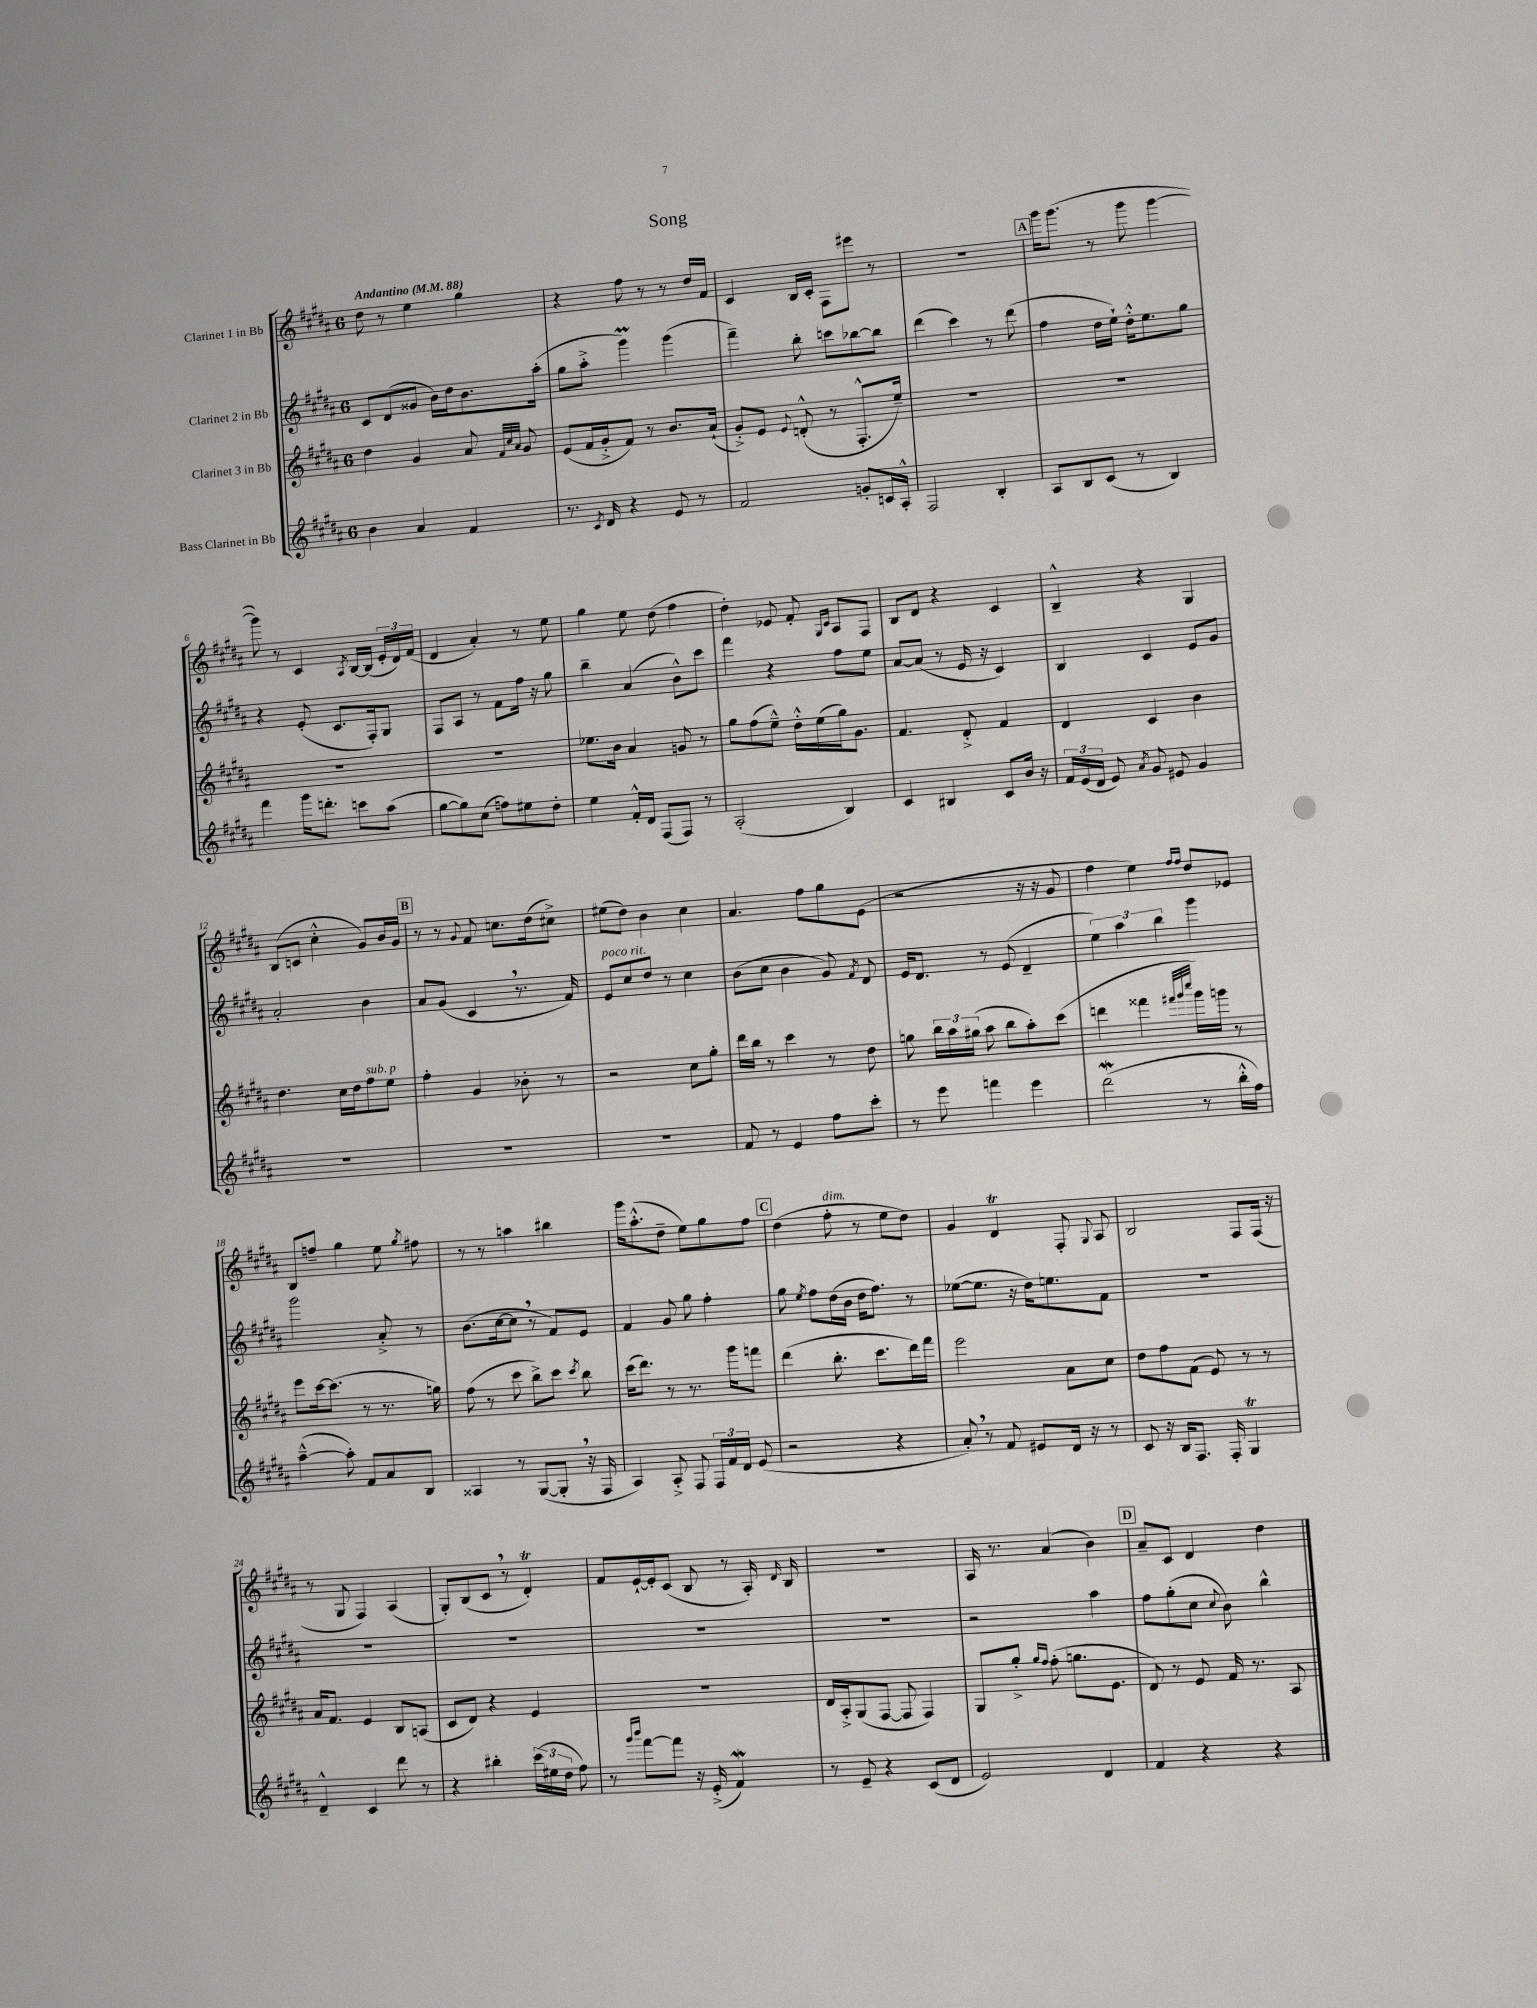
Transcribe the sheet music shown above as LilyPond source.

\header { title = "Song" }
<<
\new StaffGroup <<
\new Staff = "s0" \with { instrumentName = "Clarinet 1 in Bb" } {
    \clef treble \key b \major \once \override Staff.TimeSignature.style = #'single-digit \time 6/8 \tempo "Andantino" 4 = 88
    \autoBeamOff dis''8 r8 e''4 gis''4 |
    r4 fis''8 r8 r8 dis''16[ fis'16] |
    cis'4 b16[ cis'16]-. fis8[ eis'''8] r8 |
    R2. |
    \mark \markup { \box "A" } gis'''16[ gis'''8.]( r8 gis'''8 gis'''4~ |
    gis'''8) r8 cis'4 \acciaccatura { ais8 } b16[~ b16]( \tuplet 3/2 { e'16[-. dis'16) fis'16]( } |
    dis'4 ais'4-.) r8 e''8 |
    gis''4 e''8 dis''8( fis''4 |
    dis''4-.) ees'8 fis'8-. \grace { gis16[ cis'16] } ais8[ fis8] |
    b8[ dis'8] r4 cis'4 |
    b4---^ r4 gis4 |
    b8[( c'8] cis''4-.-^ gis'8[) b'16 gis'16] |
    \mark \markup { \box "B" } r8 r8 \appoggiatura { gis'8 } fis'8 c''8.[ dis''16( cis''8]->) |
    eis''8[( dis''8]) b'4 cis''4 |
    ais'4. fis''8[ gis''8 e'8]( |
    r2 r16 r16 gis'8 |
    fis''4 e''4) \grace { fis''16[ fis''16] } dis''8[ ees'8] |
    b8[ f''8]-- gis''4 e''8 \acciaccatura { gis''8 } fis''8 |
    r8 r8 a''4 bis''4 |
    gis'''16[ ais''8.-.-^( dis''8]-- e''8[) gis''8 fis''8] |
    \mark \markup { \box "C" } dis''4( fis''8-.^\markup { \italic "dim." } r8 e''8[ dis''8]) |
    gis'4 dis'4\trill fis8-. \appoggiatura { gis8 } ais8 |
    b2 fis8[ fis16]( r16 |
    r8 gis8 fis4) ais4( |
    gis8[-.) b8( cis'8] \breathe r8 dis'4-.\trill) |
    fis'8[ e'16~-! e'16-. cis'8]( b8 r8 ais16-.) \grace { dis'16 } b16 |
    R2. |
    ais16 r8. ais'4( b'4) |
    \mark \markup { \box "D" } ais'8[-- cis'8] dis'4 dis''4 \bar "|." |
}
\new Staff = "s1" \with { instrumentName = "Clarinet 2 in Bb" } {
    \clef treble \key b \major \once \override Staff.TimeSignature.style = #'single-digit \time 6/8
    \autoBeamOff cis'8[ dis'8( gisis'8] b'16[) dis''16 b'8. ais''16]-.( |
    gis''8[ ais''8]-.-> gis'''4\prall) gis'''4( |
    fis'''4--) b''8-. c'''8[ bes''8~ bes''8] |
    dis'''4( cis'''4) r8 dis'''8( |
    \mark \markup { \box "A" } fis''4 dis''16[ e''16]-!) dis''16[-.-^ e''8. gis''8] |
    r4 e'8-.( cis'8.[ fis16-.) gis8] |
    fis8[ ais8] r8 fis'8[ fis''16] r16 gis''8 |
    b''4-- ais'4( b'8[-^) cis'''8] |
    fis'''4 r4 fis''8[ e''8] |
    ais'8[~ ais'8]( r8 e'16 r16 cis'4) |
    b4 cis'4 e'8[ gis'8] |
    ais'2-. b'4 |
    \mark \markup { \box "B" } ais'8[ gis'8]( cis'4 \breathe r8. fis'16) |
    e'8[^\markup { \italic "poco rit." } cis''8 dis''8] r8 cis''4 |
    b'8[( cis''8] b'4 gis'8) \acciaccatura { fis'8 } dis'8 |
    e'16[ dis'8.] r8 e'8( dis'4-- |
    \tuplet 3/2 { e''4) ais''4 b''4 } gis'''4 |
    gis'''2 ais'8-.-> r8 |
    b'8.[( cis''16~ cis''8] \breathe r8 fis'8[) e'8] |
    fis'4 gis'8 gis''8 fis''4-. |
    \mark \markup { \box "C" } gis''8 \acciaccatura { e''8 } fis''8[ dis''16( b'16] dis''16[ fis''8.]) r8 |
    ees''8[~( ees''8.] r16 dis''16[) e''8. fis'8] |
    R2. |
    R2. |
    R2. |
    R2. |
    R2. |
    r2 ais''4 |
    \mark \markup { \box "D" } fis''8[ gis''8-.( cis''8] \appoggiatura { cis''8 } b'8) b''4-^ \bar "|." |
}
\new Staff = "s2" \with { instrumentName = "Clarinet 3 in Bb" } {
    \clef treble \key b \major \once \override Staff.TimeSignature.style = #'single-digit \time 6/8
    \autoBeamOff dis''4 gis'4 ais'8 \grace { fis'32[ cis''32 ais'32] } gis'8 |
    e'8[( fis'16 gis'16-.-> fis'8]) r8 b'8.[ ais'16]-!( |
    gis'8[-.->) e'8] \appoggiatura { e'8 } d'8-.-^( r8 fis8.[-.-^ e''16]--) |
    R2. |
    \mark \markup { \box "A" } R2. |
    R2. |
    R2. |
    ees''8.[ b'16] ais'4 g'8 r8 |
    gis''8[ fis''8( e''8]---^) dis''16[-.-^ e''16( gis''16) gis'8.] |
    fis'4. dis'8-.-> fis'4 |
    dis'4 cis'4 b'4 |
    dis''4. cis''16[ dis''16 fis''8^\markup { \italic "sub. p" } e''8] |
    \mark \markup { \box "B" } fis''4-. gis'4 bes'8-. r8 |
    r2 cis''8[ gis''8]-. |
    dis'''16[ b''16] r8 cis'''4 r8 dis''8 |
    g''8 \tuplet 3/2 { b''16[ ais''16 gis''16]( } ais''8 b''8[ ais''8-.) cis'''8]( |
    d'''4 fisis'''4 \grace { fis'''32[ gis'''32 cis''''32] } gis'''16[) g'''16] r8 |
    e'''8[ cis'''16~ cis'''8.]( r8 r8. g''16) |
    fis''8( r8 cis'''8 b''8[->) cis'''8] \acciaccatura { cis'''8 } b''8 |
    cis'''16[( dis'''8.]) r8 r8. gis'''16[ f'''8] |
    \mark \markup { \box "C" } dis'''4( b''8.-. cis'''8.[ dis'''16) fis'''16] |
    e'''2 ais'8[ cis''8] |
    dis''8[ fis''8 fis'8]( e'8) r8 r8 |
    ais'16[ fis'8.] e'4 b8[ a8]( |
    cis'8[ dis'8]) r4 e'4 |
    R2. |
    dis'16[ ais16-.-> gis8( fis8]~ fis8 fis4) |
    gis8[ gis''8]-.-> \grace { gis''16[ fis''16] } fis''8-.( g''8.[ e'8.] |
    \mark \markup { \box "D" } dis'8) r8 e'8 fis'16 r8. ais8 \bar "|." |
}
\new Staff = "s3" \with { instrumentName = "Bass Clarinet in Bb" } {
    \clef treble \key b \major \once \override Staff.TimeSignature.style = #'single-digit \time 6/8
    \autoBeamOff b'4 ais'4 fis'4 |
    r8. \acciaccatura { cis'8 } dis'16 r4 e'8 r8 |
    fis'2 g'8[-. c'16 ais16]-.-^ |
    fis2 b4-. |
    \mark \markup { \box "A" } ais8[ b8 cis'8]( r8 b4) |
    fis'''4 gis'''16[ d'''8.]-. c'''8[ ais''8]( |
    gis''8[~ gis''8) cis''8]( f''8[) eis''8 dis''8]-. |
    e''4 fis'16[-.-^ dis'16] fis8[( fis8]) r8 |
    ais2-.( b4) |
    cis'4 bis4 cis'8[ b'16] r16 |
    \tuplet 3/2 { fis'16[ e'16( dis'16] } e'8) \acciaccatura { ais'8 } gis'8 eis'8 gis'4 |
    R2. |
    \mark \markup { \box "B" } R2. |
    R2. |
    fis'8 r8 e'4 fis''8[ cis'''8]-. |
    r8 e'''8 f'''4 e'''4 |
    dis'''2\mordent( r8 b''16[-.-^ fis''16]) |
    ais''4~---^( ais''8-.) fis'8[ ais'8 b8] |
    aisis4 r8 gis8[~( gis8]-. \breathe r16 fis16 |
    ais4) ais8-.-> fis8 \tuplet 3/2 { fis16[ fis'16 dis'16] } e'8( |
    \mark \markup { \box "C" } r2 r4 |
    ais'8-.) \breathe r8 fis'8 eis'8[ dis'16] r16 r8 |
    cis'8 r16 b16[ fis8.] fis16-. gis4\trill |
    dis'4---^ cis'4 dis'''8 r8 |
    r4 bis''4-. \tuplet 3/2 { cis'''16[( eis''16 dis''16] } fis''8) |
    r8 \grace { gis'''16[ b'''16] } fis'''8[~ fis'''8] r16 e'16-.->( fis'4\mordent) |
    r8 e'8-- r4 cis'8[( dis'8] |
    e'2) dis'4 |
    \mark \markup { \box "D" } fis'4 r4 r4 \bar "|." |
}
>>
>>
